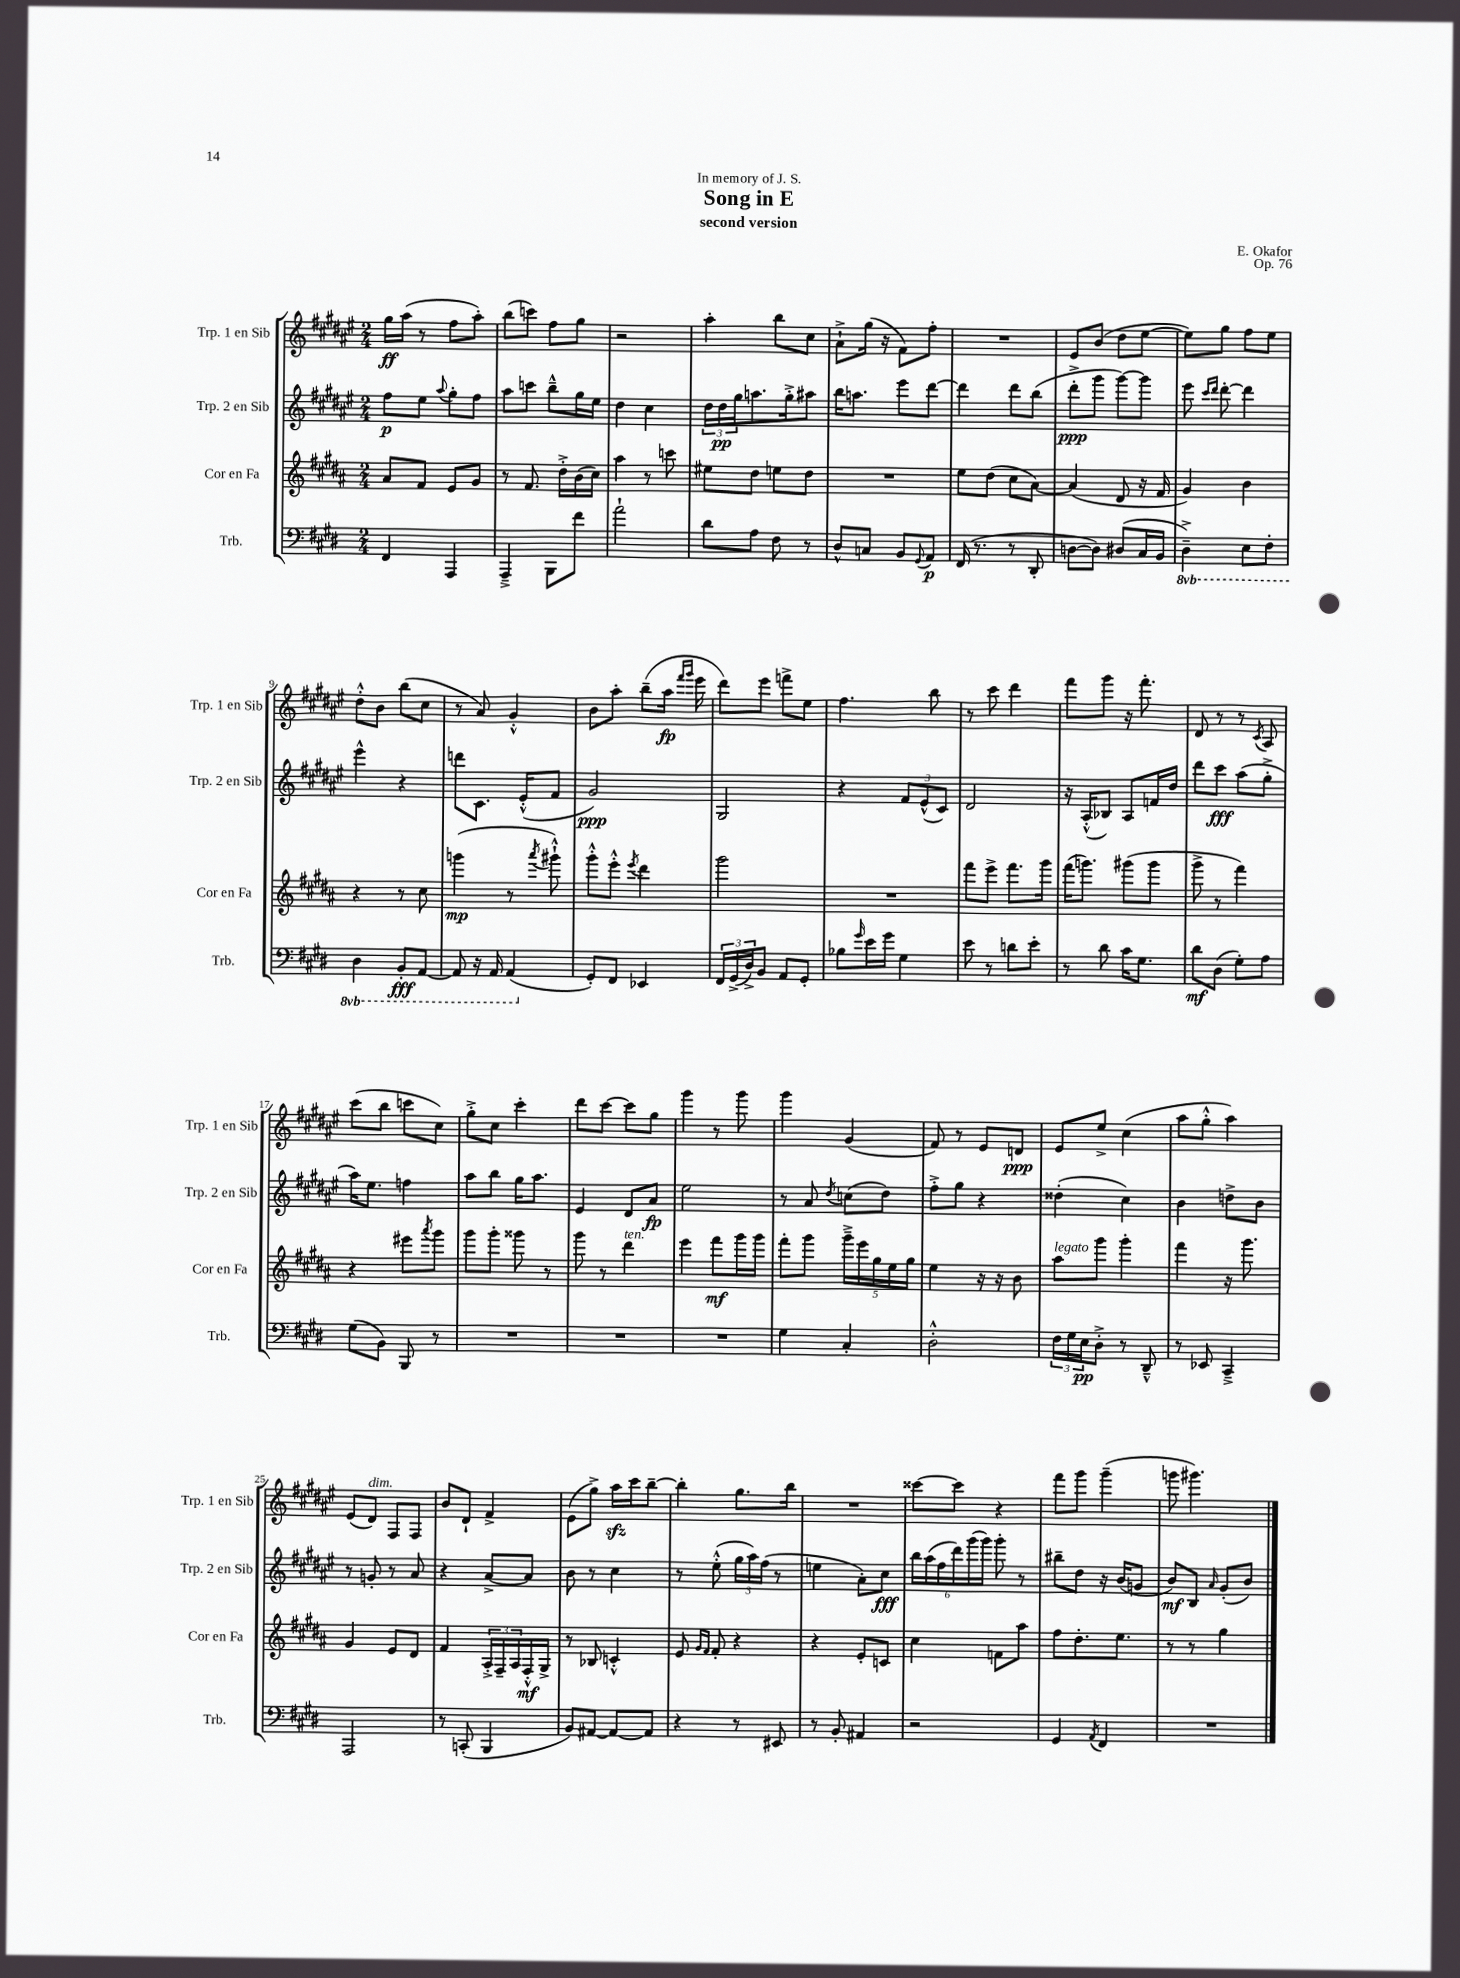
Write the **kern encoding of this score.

**kern	**kern	**kern	**kern
*staff4	*staff3	*staff2	*staff1
*clefF4	*clefG2	*clefG2	*clefG2
*k[f#c#g#d#]	*k[f#c#g#d#a#]	*k[f#c#g#d#a#e#]	*k[f#c#g#d#a#e#]
*M2/4	*M2/4	*M2/4	*M2/4
4FF#	8a#	8ff#	16gg#
.	.	.	(16aa#
.	8f#	8ee#	8r
.	.	8qqaa#	.
4AAA	8e	8gg#'	8ff#
.	8g#	8ff#	8aa#')
=	=	=	=
4AAA~^	8r	8aa#	(8bb
.	8.f#	8ccc	8ccc)
8BBB	.	8bb~^^	8ff#
.	16dd#'^	.	.
8f#	(16b	16gg#	8gg#
.	16cc#)	16ee#	.
=	=	=	=
2a`	4aa#	4dd#	2r
.	8r	4cc#	.
.	8ccc	.	.
=	=	=	=
8d#	8ee#	24dd#	4aa#'
.	.	24dd#	.
.	.	24gg#	.
8A	8dd#	8.aa	.
8F#	8ee	.	8bb
.	.	16gg#'^	.
8r	8dd#	8aa#	8cc#
=	=	=	=
8D#^^	2r	16bb	8a#`^
.	.	8.aa	.
8C	.	.	(16gg#
.	.	.	16r
8BB	.	8eee#	8f#)
8qqGG#	.	.	.
8AA	.	[8ddd#	8ff#'
=	=	=	=
(16FF#	8ee	4ddd#]	2r
8.r	.	.	.
.	(8dd#	.	.
8r	8cc#	8ddd#	.
8DD#'	[8a#)	(8bb	.
=	=	=	=
[8D	(4a#]	8ddd#'^	8e#
8D])	.	8ggg#	(8b
(8D#	8d#	[8ggg#)	8dd#
16C#	16r	8ggg#]	[8ee#
16BB	16f#	.	.
=	=	=	=
4DD#~^)	4g#)	8eee#	8ee#])
.	.	16qqccc#	.
.	.	16qqddd#	.
.	.	[8ddd#'	8gg#
8EE	4b	4ddd#]	8ff#
8FF#'	.	.	8ee#
=	=	=	=
4DD#	4r	4eee#^^	8dd#'^^
.	.	.	8b
8BBB'	8r	4r	(8bb
[8AAA	8cc#	.	8cc#
=	=	=	=
8AAA]	(4ggg	8ddd	8r
16r	.	8.c#	8a#)
16AAA	.	.	.
(4AAA	8r	.	4g#'^^
.	.	(16e#'^^	.
.	8qaaa#	.	.
.	8ggg#`^^)	8f#	.
=	=	=	=
8GG#')	8ggg#'^^	2g#)	8b
8FF#	8eee'^^	.	8aa#'
.	8qeee	.	.
4EE-	4ddd#	.	(8bb~
.	.	.	16aa#
.	.	.	16qqfff#
.	.	.	16qqggg#
.	.	.	16eee#
=	=	=	=
24FF#	2ggg#	2G#	8ddd#)
(24GG#^	.	.	.
24D#^)	.	.	.
8BB	.	.	8eee#
8AA	.	.	8fff^
8GG#'	.	.	8ee#
=	=	=	=
8B-	2r	4r	4.ff#
16qqg#	.	.	.
16e	.	.	.
16g#	.	.	.
4G#	.	12f#	.
.	.	(12e#^^	.
.	.	.	8bb
.	.	12c#)	.
=	=	=	=
8e	8fff#	2d#	8r
8r	8eee^	.	8ccc#
8d	8.fff#	.	4ddd#
8e'	.	.	.
.	16ggg#	.	.
=	=	=	=
8r	(16fff#	16r	8fff#
.	8.ggg)	(16A#'^^	.
8d#	.	8B-)	8ggg#
16c#	(8ggg#	8A#	16r
8.G#	.	.	8.fff#'
.	8ggg#	16f	.
.	.	16dd#	.
=	=	=	=
8d#	8ggg#^	8ddd#	8d#
(8D#	8r	8ccc#	8r
8G#')	4fff#)	(8aa#	8r
.	.	.	8qc#
8A	.	8gg#'^	8A#
=	=	=	=
(8G#	4r	16aa#)	(8ccc#
.	.	8.ee#	.
8BB)	.	.	8bb
8BBB	8eee#	4ff	8ccc
.	8qaaa#	.	.
8r	8ggg#	.	8cc#)
=	=	=	=
2r	8ggg#	8aa#	8gg#'^
.	8ggg#'	8bb	8cc#
.	8ggg##	16gg#	4ccc#'
.	.	8.aa#	.
.	8r	.	.
=	=	=	=
2r	8ggg#	4e#	8ddd#
.	8r	.	[8ccc#
.	4ddd#	8d#	8ccc#]
.	.	8a#	8gg#
=	=	=	=
2r	4eee	2ee#	4ggg#
.	8fff#	.	8r
.	16ggg#	.	8ggg#
.	16ggg#	.	.
=	=	=	=
4G#	8fff#'	8r	4ggg#
.	8ggg#	8a#	.
.	.	8qdd#	.
4C#'	20ggg#~^	(8cc	(4g#
.	20eee	.	.
.	20gg#	.	.
.	.	8dd#)	.
.	20ee	.	.
.	20gg#	.	.
=	=	=	=
2D#'^^	4ee	8ff#'^	8f#)
.	.	8gg#	8r
.	16r	4r	8e#
.	16r	.	.
.	8b	.	8d
=	=	=	=
24F#	8aa#	(4dd##'	8e#
24G#	.	.	.
24E	.	.	.
8D#'^	8ggg#	.	8ee#^
8r	4ggg#'	4cc#)	(4cc#
8DD#~^^	.	.	.
=	=	=	=
8r	4fff#	4b	8aa#
8EE-	.	.	8gg#'^^
4CC#~^	16r	8dd^	4aa#)
.	8.ggg#	.	.
.	.	8b	.
=	=	=	=
2AAA	4g#	8r	(8e#
.	.	8g'	8d#)
.	8e	8r	8F#
.	8d#	8a#	8F#
=	=	=	=
8r	4f#	4r	8b
(8CC'	.	.	8d#`
4BBB	24A#'^	[8a#^	4f#^
.	24F#~	.	.
.	24A#	.	.
.	16F#'^^	8a#]	.
.	16G#^	.	.
=	=	=	=
8BB)	8r	8b	(8e#
[8AA#	8B-	8r	8gg#^)
8AA#_	4c'^^	4cc#	16aa#
.	.	.	16ccc#
8AA#]	.	.	[8bb~
=	=	=	=
4r	8e	8r	4bb']
.	16qqg#	.	.
.	16qqf#	.	.
.	8f#'	(8ee#'^^	.
8r	4r	24gg#	8.gg#
.	.	24aa#)	.
.	.	(24ff#	.
8EE#	.	8r	.
.	.	.	16bb
=	=	=	=
8r	4r	4ee	2r
8BB'	.	.	.
4AA#	8e'	8a#')	.
.	8c	8cc#	.
=	=	=	=
2r	4cc#	24bb	[8ccc##
.	.	(24aa#	.
.	.	24ff#	.
.	.	24ddd#)	8ccc##]
.	.	(24ggg#	.
.	.	24ggg#)	.
.	8f	8ggg#'	4r
.	8aa#	8r	.
=	=	=	=
4GG#	8ff#	8bb#~	8fff#
.	8.dd#'	8dd#	8ggg#
8qAA	.	.	.
4FF#	.	16r	(4ggg#~
.	8.ee	(16b	.
.	.	8g	.
=	=	=	=
2r	8r	8b)	8ggg
.	8r	8B	4.ggg#)
.	.	16qqa#	.
.	4gg#	(8g#'	.
.	.	8b)	.
==	==	==	==
*-	*-	*-	*-
